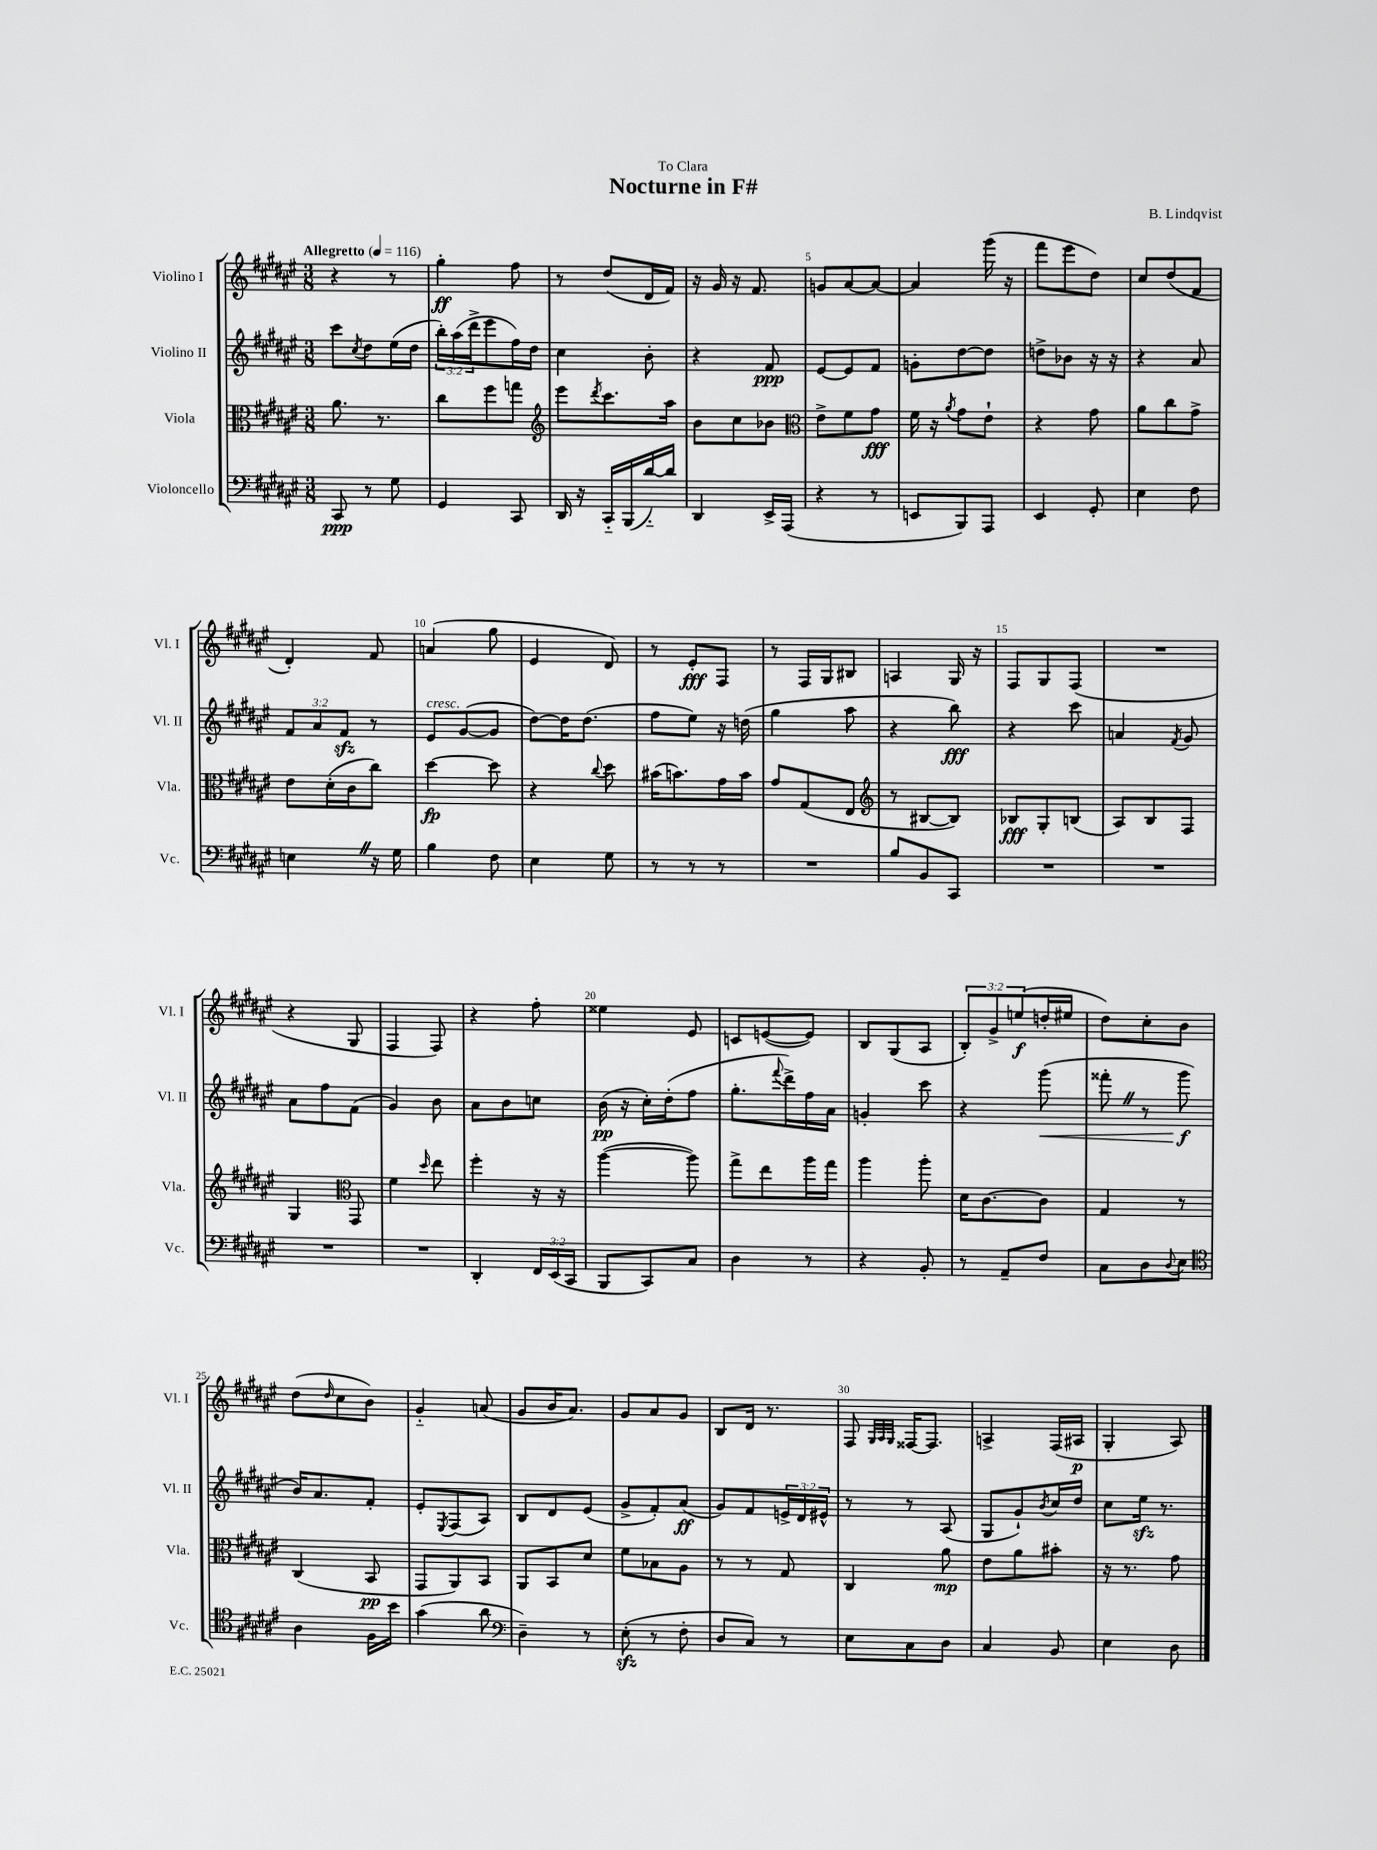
\header { title = "Nocturne in F#" composer = "B. Lindqvist" dedication = "To Clara" }
<<
\new StaffGroup <<
\new Staff = "s0" \with { instrumentName = "Violino I" shortInstrumentName = "Vl. I" } {
    \clef treble \key fis \major \numericTimeSignature \time 3/8 \override Staff.TupletNumber.text = #tuplet-number::calc-fraction-text \tempo "Allegretto" 4 = 116
    r4 r8 |
    gis''4-.\ff fis''8 |
    r8 dis''8( dis'16 fis'16) |
    r16 gis'16 r16 fis'8. |
    g'8 ais'8~ ais'8~ |
    ais'4 gis'''16( r16 |
    fis'''8 eis'''8 dis''8) |
    cis''8 dis''8( fis'8 |
    dis'4-.) fis'8 |
    a'4( gis''8 |
    eis'4 dis'8) |
    r8 eis'8-.\fff fis8 |
    r8 fis16 gis16 bis8 |
    a4 gis16 r16 |
    fis8 gis8 fis8( |
    R4. |
    r4 gis8 |
    fis4 fis8) |
    r4 fis''8-. |
    eisis''4 eis'8 |
    c'8 e'8~( e'8) |
    b8 gis8( ais8 |
    \tuplet 3/2 { b8-.) gis'8-> e''8\f( } d''16-. eis''16 |
    dis''8) cis''8-. b'8 |
    dis''8( \grace { dis''16 } cis''8 b'8) |
    gis'4-_ a'8( |
    gis'8 b'16 ais'8.) |
    gis'8 ais'8 gis'8 |
    b8 dis'16 r8. |
    fis8 \grace { gis32 ais32 gis32 } fisis16~ fisis8. |
    a4-> fis16( ais16\p |
    gis4-. ais8) \bar "|." |
}
\new Staff = "s1" \with { instrumentName = "Violino II" shortInstrumentName = "Vl. II" } {
    \clef treble \key fis \major \numericTimeSignature \time 3/8 \override Staff.TupletNumber.text = #tuplet-number::calc-fraction-text
    cis'''8 \acciaccatura { cis''8 } dis''8 eis''16( dis''16 |
    \tuplet 3/2 { b''16-.) ais''16( dis'''16-> } eis'''8 fis''16) dis''16 |
    cis''4 b'8-. |
    r4 fis'8\ppp |
    eis'8~ eis'8 fis'8 |
    g'8-. dis''8~ dis''8 |
    d''8-> bes'8 r16 r16 |
    r4 ais'8 |
    \tuplet 3/2 { fis'8 ais'8 fis'8\sfz } r8 |
    eis'8^\markup { \italic "cresc." } gis'8~( gis'8 |
    dis''8~) dis''16 dis''8.( |
    fis''8 eis''8) r16 d''16( |
    gis''4 ais''8 |
    r4 b''8\fff) |
    r4 cis'''8 |
    a'4 \acciaccatura { fis'8 } gis'8 |
    ais'8 fis''8 fis'8( |
    gis'4) b'8 |
    ais'8 b'8 c''8 |
    b'16\pp( r16 cis''16-.) dis''16-.( fis''8 |
    gis''8.-. \appoggiatura { fis'''8 } dis'''16->) fis''16 ais'16 |
    g'4-. cis'''8 |
    r4 gis'''8\<( |
    fisis'''8-. \once \override BreathingSign.text = \markup { \musicglyph "scripts.caesura.straight" } \breathe r8 gis'''8\f\! |
    b'16) ais'8. fis'8-. |
    eis'8-. \acciaccatura { eis8 } fis8( ais8) |
    b8 dis'8 eis'8( |
    gis'8-> fis'8-.) ais'8\ff( |
    gis'8) fis'8 \tuplet 3/2 { e'16-> dis'16 eis'16-^ } |
    r8 r8 ais8( |
    gis8 gis'8-!) \acciaccatura { b'8 } cis''16 dis''16 |
    cis''8 eis''16\sfz r8. \bar "|." |
}
\new Staff = "s2" \with { instrumentName = "Viola" shortInstrumentName = "Vla." } {
    \clef alto \key fis \major \numericTimeSignature \time 3/8
    ais'8. r8. |
    cis''8 fis''8 g''8 |
    \clef treble eis'''8 \acciaccatura { dis'''8 } cis'''8. ais''16 |
    b'8 cis''8 bes'8 |
    \clef alto eis'8-> fis'8 gis'8\fff |
    fis'16 r16 \acciaccatura { ais'8 } gis'8 eis'8-! |
    r4 gis'8 |
    ais'8 cis''8 gis'8-> |
    eis'8 dis'16-.( cis'16 cis''8) |
    dis''4~\fp dis''8 |
    r4 \appoggiatura { cis''8 } dis''8 |
    bis'16( b'8.) gis'16 b'16 |
    gis'8 gis8( eis8 |
    \clef treble r8 bis8~ bis8) |
    bes8\fff gis8-. b8( |
    ais8) b8 fis8 |
    gis4 \clef alto gis,8 |
    fis'4 \grace { dis''16 } eis''8 |
    fis''4-. r16 r16 |
    ais''4~( ais''8) |
    gis''8-> eis''8 ais''16 gis''16 |
    ais''4 ais''8-. |
    dis'16 cis'8.~ cis'8 |
    gis4 r8 |
    cis4( b,8\pp |
    gis,8 ais,8) b,8 |
    ais,8 b,8 dis'8 |
    fis'8 bes8 ais8 |
    r8 r8 gis8 |
    cis4 ais'8\mp |
    eis'8 ais'8 bis'8-. |
    r16 r8. gis'8 \bar "|." |
}
\new Staff = "s3" \with { instrumentName = "Violoncello" shortInstrumentName = "Vc." } {
    \clef bass \key fis \major \numericTimeSignature \time 3/8 \override Staff.TupletNumber.text = #tuplet-number::calc-fraction-text
    cis,8\ppp r8 gis8 |
    gis,4 cis,8 |
    dis,16 r16 cis,16-_ b,,16( dis'16~-_) dis'16 |
    dis,4 eis,16-> ais,,16( |
    r4 r8 |
    e,8 b,,8) ais,,8 |
    eis,4 gis,8-. |
    eis4 fis8 |
    e4 \once \override BreathingSign.text = \markup { \musicglyph "scripts.caesura.straight" } \breathe r16 gis16 |
    b4 fis8 |
    eis4 gis8 |
    r8 r8 r8 |
    R4. |
    b8 b,8 cis,8 |
    R4. |
    R4. |
    R4. |
    R4. |
    dis,4-. \tuplet 3/2 { fis,16 eis,16( cis,16 } |
    b,,8 cis,8) cis8 |
    dis4 r8 |
    r4 b,8-. |
    r8 ais,8-- fis8 |
    cis8 dis8 \appoggiatura { dis8 } eis8 |
    \clef tenor ais4 fis16 b'16 |
    gis'4( ais'8 |
    \clef bass dis4--) r8 |
    eis8-.\sfz( r8 fis8-. |
    dis8 cis8) r8 |
    eis8 cis8 dis8 |
    cis4 b,8 |
    eis4 dis8 \bar "|." |
}
>>
>>
\layout { \context { \Score \override BarNumber.break-visibility = ##(#f #t #t) barNumberVisibility = #(every-nth-bar-number-visible 5) } }
